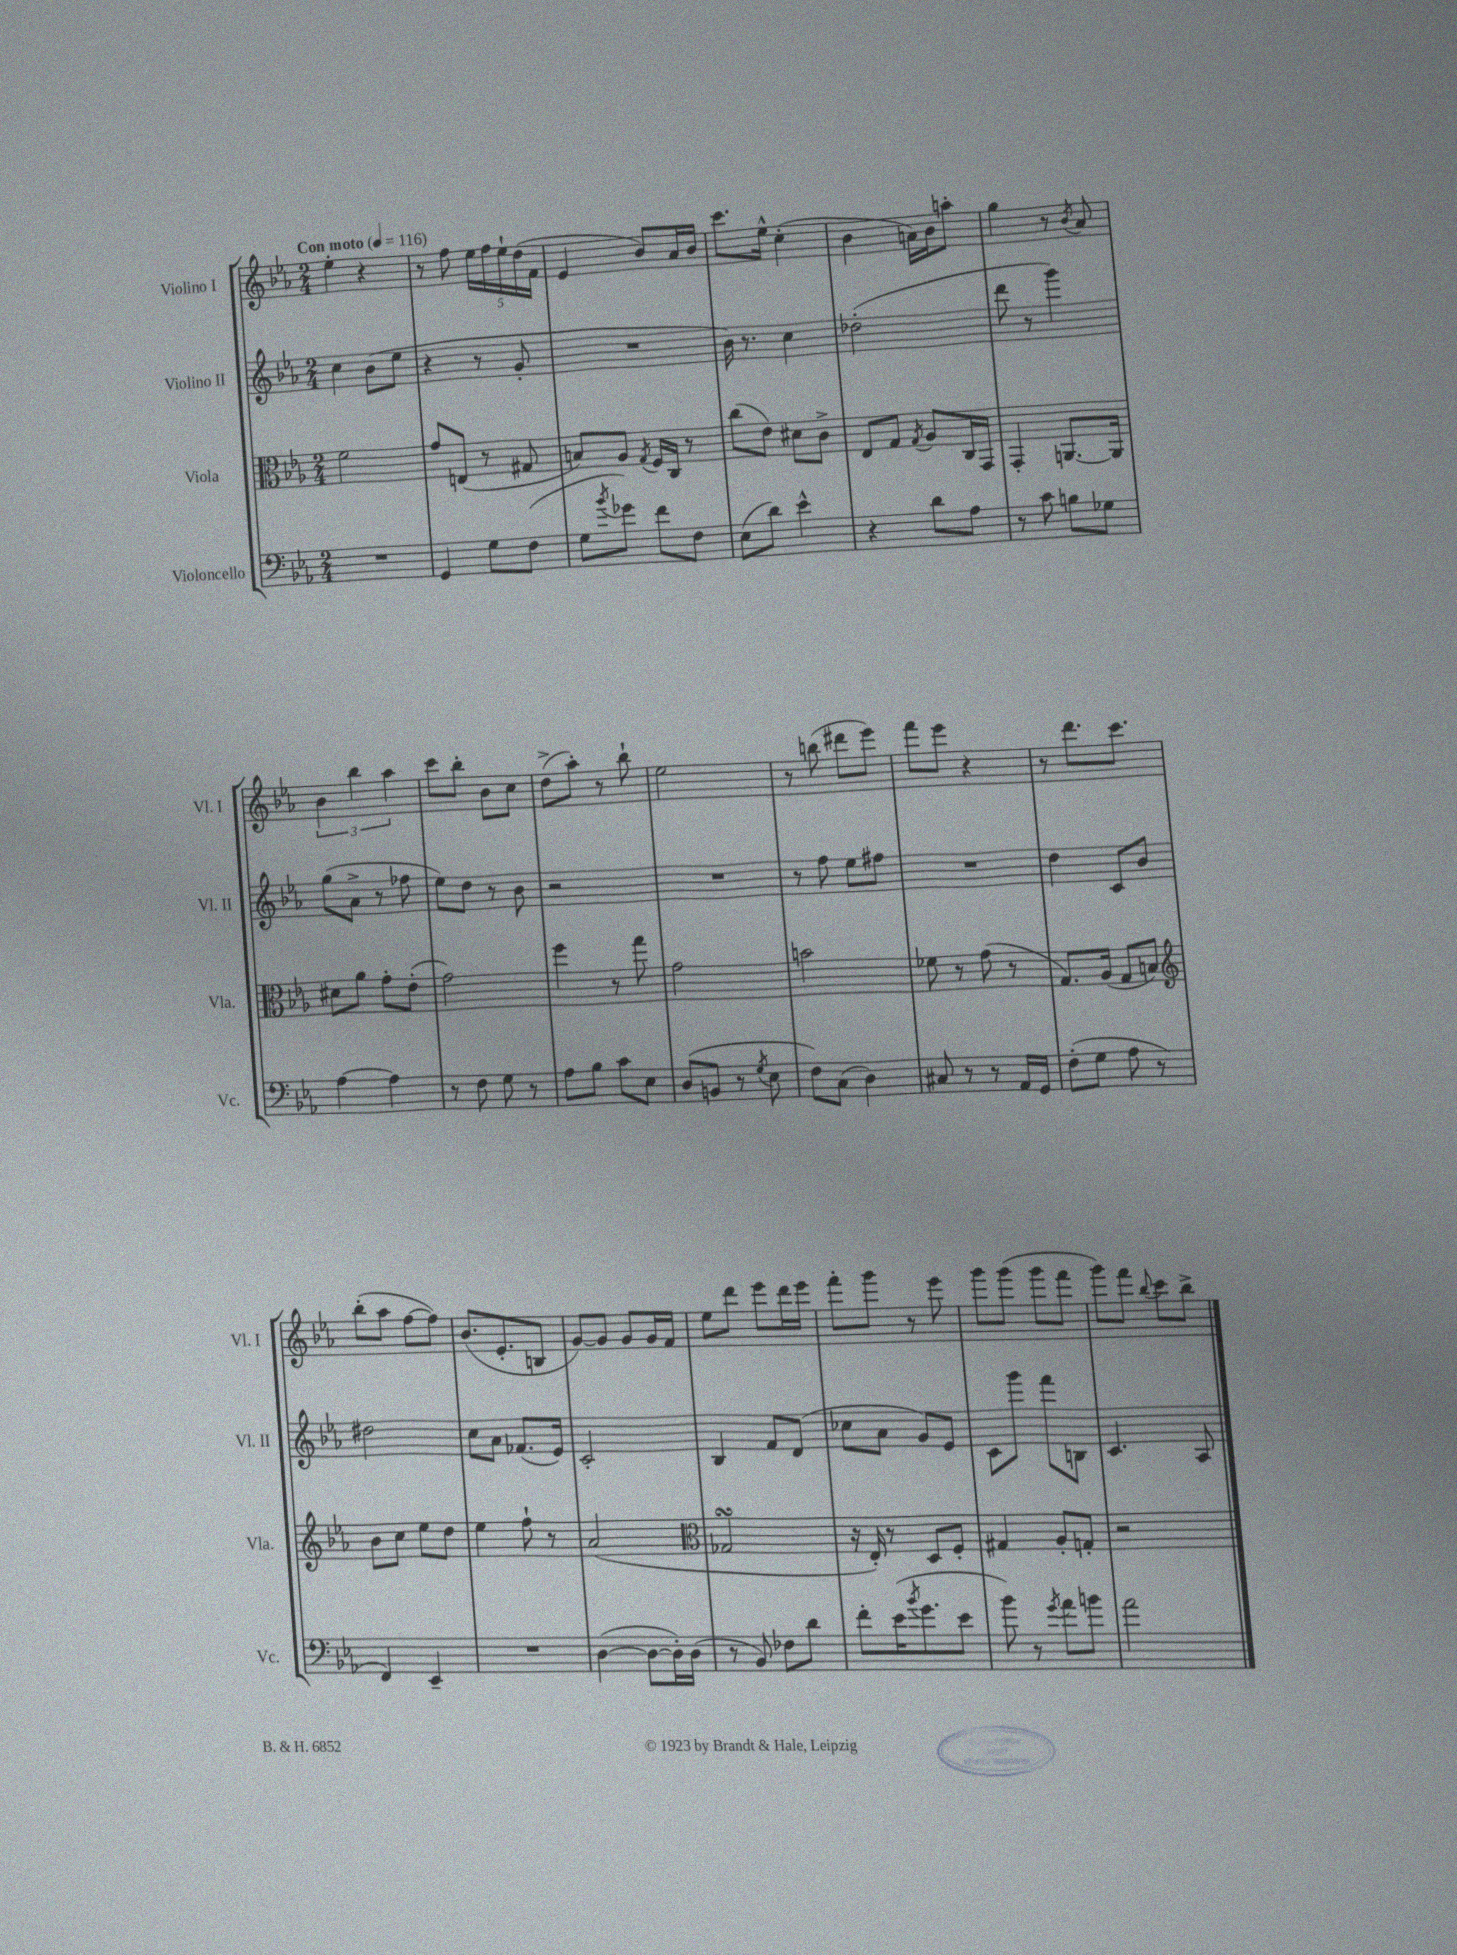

**kern	**kern	**kern	**kern
*part4	*part3	*part2	*part1
*staff4	*staff3	*staff2	*staff1
*I"Violoncello	*I"Viola	*I"Violino II	*I"Violino I
*I'Vc.	*I'Vla.	*I'Vl. II	*I'Vl. I
*clefF4	*clefC3	*clefG2	*clefG2
*k[b-e-a-]	*k[b-e-a-]	*k[b-e-a-]	*k[b-e-a-]
*M2/4	*M2/4	*M2/4	*M2/4
*MM116	*MM116	*MM116	*MM116
=1	=1	=1	=1
!	!	!	!LO:TX:a:B:t=Con moto
2r	2f\	4cc\	4ee-'\
.	.	(8b-\L	4r
.	.	8ee-\J	.
=2	=2	=2	=2
4GG/	8g/L	4r	8r
.	(8En/J	.	8ff\
8G\L	8r	8r	20ee-\LL
.	.	.	20ff\
.	.	.	20ee-`\
(8F\J	8G#X/	8g'/	.
.	.	.	(20dd\
.	.	.	20f\JJ
=3	=3	=3	=3
8G\L	8Bn/L)	2r	4e-/
8qb-/	.	.	.
8g-X\J)	8A-/J	.	.
.	8qG/	.	.
8f\L	16F/LL	.	8b-/L)
.	16C/JJ	.	.
8F\J	8r	.	16a-/L
.	.	.	16b-/JJ
=4	=4	=4	=4
(8E-\L	(8cc\L	16b-\)	8.ccc\L
.	.	8.r	.
8d\J)	8e-\J)	.	.
.	.	.	16ee-^^\Jk
4e-^^\	8d#X\L	4cc\	(4cc'\
.	8c^\J	.	.
=5	=5	=5	=5
4r	8E-/L	(2dd-X'\	4b-\
.	8G/J	.	.
.	8qG/	.	.
8d\L	8A-/L	.	16an\LL)
.	.	.	16b-\J
8A-\J	16C/L	.	8aan'\J
.	16GG/JJ	.	.
=6	=6	=6	=6
8r	4GG'/	8ddd\	4gg\
8c\	.	8r	.
8Bn\L	[8.AAn/L	4ggg\)	8r
.	.	.	8qb-/
8G-X\J	.	.	8a-/
.	16AA/Jk]	.	.
!!LO:LB:g=z
=7	=7	=7	=7
[4A-\	8d#X\L	(8gg\L	6b-\
.	8a-\J	8a-^\J	.
.	.	.	6bb-\
4A-\]	8g'\L	8r	.
.	.	.	6aa-\
.	(8e-'\J	8ff-X\	.
=8	=8	=8	=8
8r	2g\)	8ee-\L)	8ccc\L
8F\	.	8dd\J	8bb-'\J
8G\	.	8r	8b-\L
8r	.	8b-\	8cc\J
=9	=9	=9	=9
8A-\L	4ff\	2r	(8dd^\L
8B-\J	.	.	8aa-'\J)
8c\L	8r	.	8r
8E-\J	8gg\	.	8bb-`\
=10	=10	=10	=10
(8D/L	2g\	2r	2ee-\
8BBn/J	.	.	.
8r	.	.	.
8qG/	.	.	.
8E-\	.	.	.
=11	=11	=11	=11
8F\L)	2bn\	8r	8r
(8C\J	.	8ff\	(8bbn\
4D\)	.	8ee-\L	8ddd#X\L
.	.	8ff#X\J	8eee-\J)
=12	=12	=12	=12
8C#X/	8f-X\	2r	8fff\L
8r	8r	.	8eee-\J
8r	(8g\	.	4r
16AA-/LL	8r	.	.
16GG/JJ	.	.	.
=13	=13	=13	=13
(8F'\L	8.G/L)	4dd\	8r
8G\J	.	.	8.ddd\L
.	(16A-/Jk	.	.
8A-\	8G/L	8c/L	.
.	.	.	8.ccc\J
8r	8Bn/J)	8b-/J	.
!!LO:LB:g=z
=14	=14	=14	=14
*	*clefG2	*	*
4FF/)	8b-\L	2dd#X\	(8bb-'\L
.	8cc\J	.	8aa-\J
4EE-~/	8ee-\L	.	[8ff\L
.	8dd\J	.	8ff\J])
=15	=15	=15	=15
2r	4ee-\	8cc\L	(8.b-/L
.	.	8a-\J	.
.	.	.	8.e-'/
.	8ff`\	(8.f-X/L	.
.	8r	.	8Bn/J
.	.	16e-/Jk)	.
=16	=16	=16	=16
([4D\	(2a-/	2c'/	[8g/L)
.	.	.	8g/J]
8D\L_	.	.	8g/L
16D'\L])	.	.	16g/L
(16D\JJ	.	.	16f/JJ
=17	=17	=17	=17
*	*clefC3	*	*
8r	2G-XsSSs/	4B-/	8ee-\L
8BB-/)	.	.	8ddd\J
8F-X\L	.	8f/L	8eee-\L
8d\J	.	(8d/J	16ddd\L
.	.	.	16eee-\JJ
=18	=18	=18	=18
8f'\L	16r	8cc-X\L	8fff'\L
.	16E-'/)	.	.
(16e-\K	8r	8a-\J	8ggg\J
8qb-/	.	.	.
8.g\	.	.	.
.	8D/L	8g/L)	8r
8e-\J	8F'/J	8e-/J	8eee-\
=19	=19	=19	=19
8b-\)	4G#X/	8c\L	8ggg\L
8r	.	8ggg\J	(8ggg\J
8qg/	.	.	.
8a-\L	8A-'/L	8fff\L	8ggg\L
8bn\J	8Gn'/J	8Bn\J	8fff\J
=20	=20	=20	=20
2a-\	2r	4.c/	8ggg\L)
.	.	.	8fff\J
.	.	.	8qqbb-/
.	.	.	8ccc\L
.	.	8A-/	8bb-^\J
==	==	==	==
*-	*-	*-	*-
